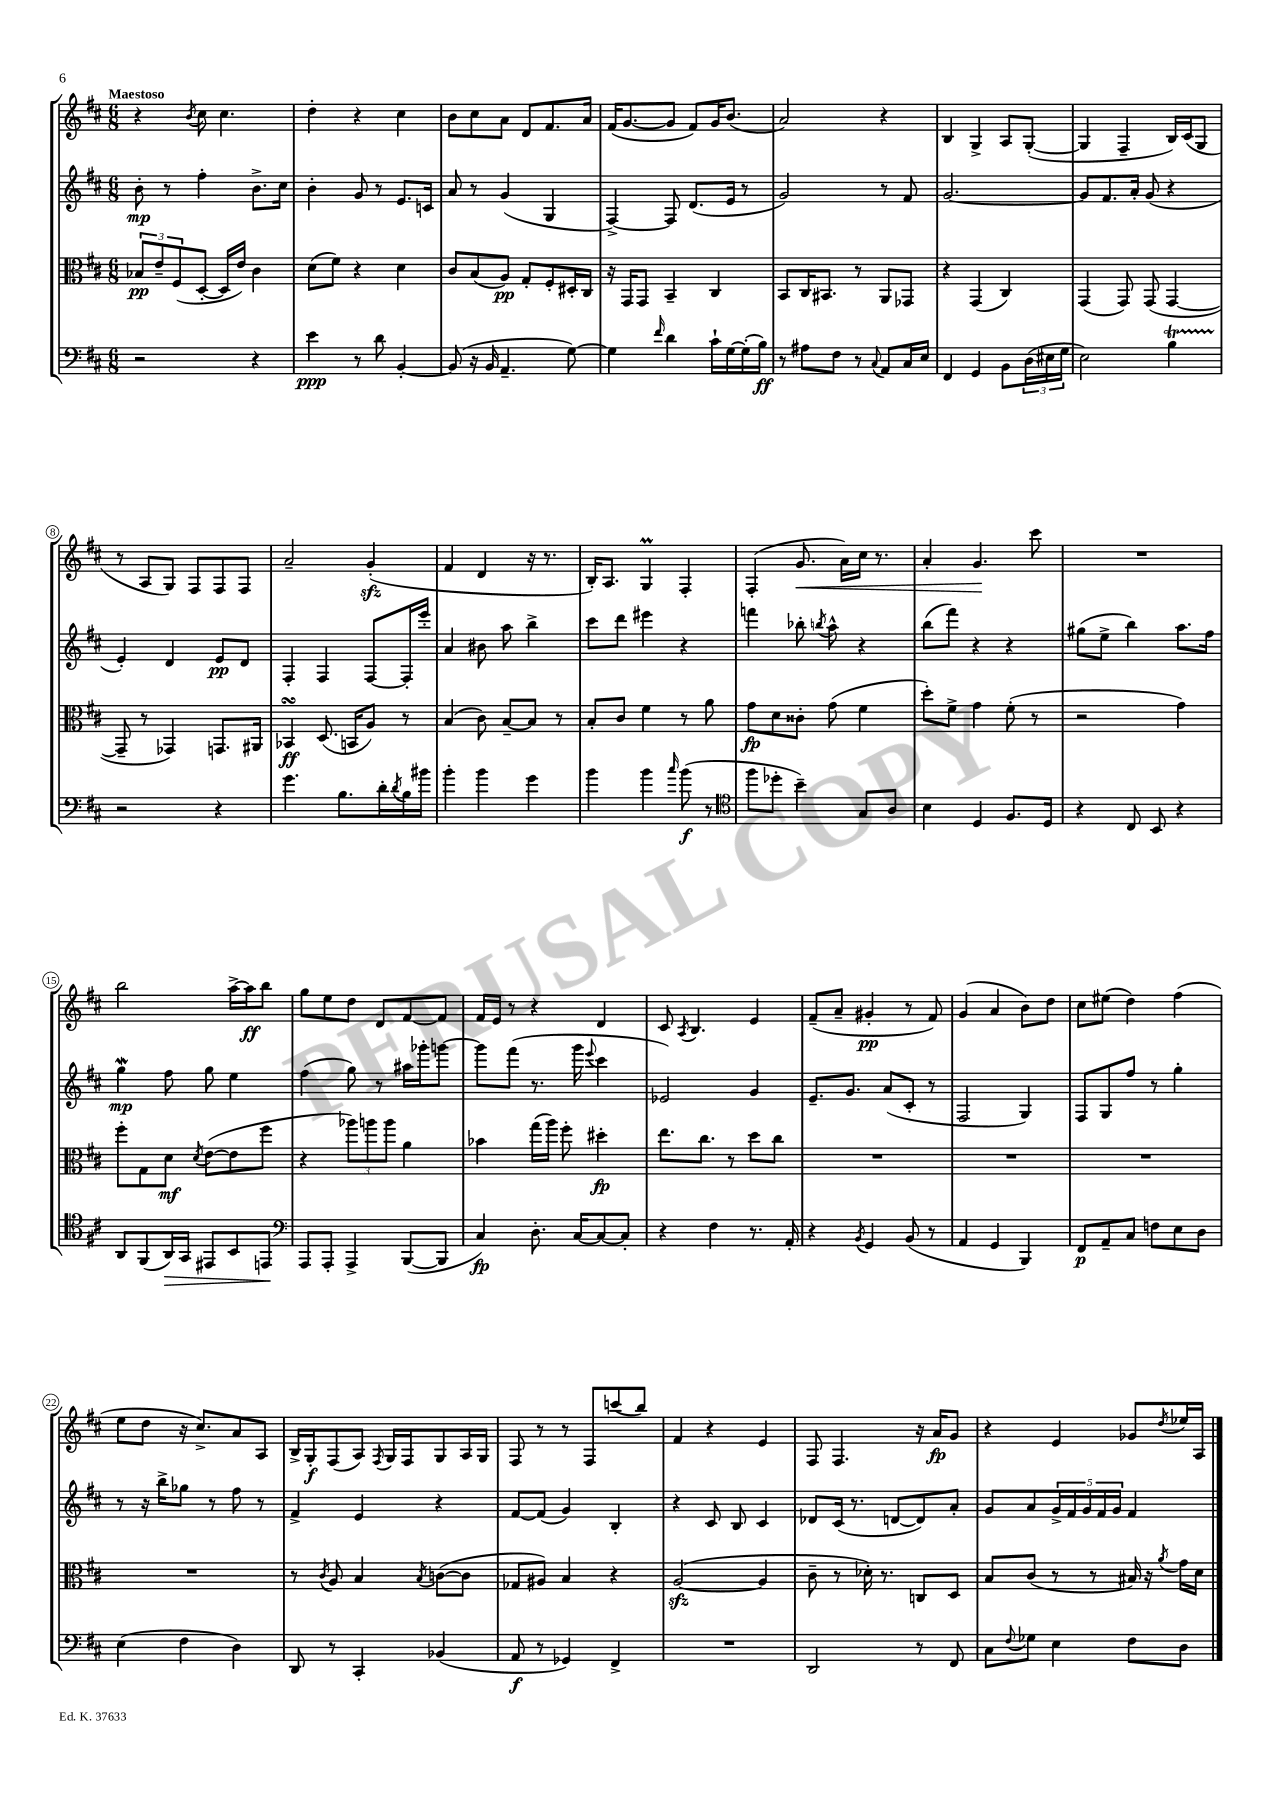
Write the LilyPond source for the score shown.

<<
\new StaffGroup <<
\new Staff = "s0" {
    \clef treble \key d \major \numericTimeSignature \time 6/8 \tempo "Maestoso"
    r4 \acciaccatura { b'8 } cis''8 cis''4. |
    d''4-. r4 cis''4 |
    b'8 cis''8 a'8 d'8 fis'8. a'16 |
    fis'16( g'8.~ g'8 fis'8) g'16 b'8.( |
    a'2) r4 |
    b4 g4-> a8 g8~-.( |
    g4 fis4-- b16) cis'16( g8 |
    r8 a8 g8) fis8 fis8 fis8 |
    a'2-- g'4-.\sfz( |
    fis'4 d'4 r16 r8. |
    b16-.) a8. g4\prall fis4-. |
    fis4-.( g'8.\< a'16) cis''16 r8. |
    a'4-. g'4.\! cis'''8 |
    R2. |
    b''2 a''16~-> a''16\ff b''8 |
    g''8 e''8 d''8 d'8 fis'8~ fis'8 |
    fis'16 e'16 r8 r4 d'4 |
    cis'8 \acciaccatura { a8 } b4. e'4 |
    fis'8--( a'8-- gis'4-.\pp r8 fis'8) |
    g'4( a'4 b'8) d''8 |
    cis''8 eis''8( d''4) fis''4( |
    e''8 d''8 r16 cis''8.->) a'8 a8 |
    b16-> g16-.\f fis8( a8) \acciaccatura { fis8 } g16 fis16 g8 a16 g16 |
    fis8 r8 r8 fis8 c'''8( b''8) |
    fis'4 r4 e'4 |
    fis8 fis4. r16 a'16\fp g'8 |
    r4 e'4 ges'8 \acciaccatura { d''8 } ees''16 a16 \bar "|." |
}
\new Staff = "s1" {
    \clef treble \key d \major \numericTimeSignature \time 6/8
    b'8-.\mp r8 fis''4-. b'8.-> cis''16 |
    b'4-. g'8 r8 e'8. c'16 |
    a'8 r8 g'4( g4 |
    fis4~->) fis8 d'8.( e'16 r8 |
    g'2) r8 fis'8 |
    g'2.~ |
    g'8 fis'8. a'16-. g'8( r4 |
    e'4-.) d'4 e'8\pp d'8 |
    fis4-. fis4 fis8~ fis16-. e'''16-. |
    a'4 bis'8 a''8 b''4-> |
    cis'''8 d'''8 eis'''4 r4 |
    f'''4 bes''8-. \acciaccatura { b''8 } a''8-^ r4 |
    b''8( fis'''8) r4 r4 |
    gis''8( e''8-> b''4) a''8. fis''16 |
    g''4\mordent\mp fis''8 g''8 e''4 |
    fis''4( g''8) r8 ais''16 ges'''16-. g'''8~ |
    g'''8 fis'''8( r8. g'''16 \appoggiatura { e'''8 } cis'''4 |
    ees'2) g'4 |
    e'8.-- g'8. a'8( cis'8-. r8 |
    fis2 g4) |
    fis8 g8 fis''8 r8 g''4-. |
    r8 r16 b''16-> ges''8 r8 fis''8 r8 |
    fis'4-> e'4 r4 |
    fis'8~ fis'8( g'4) b4-. |
    r4 cis'8 b8 cis'4 |
    des'8 cis'16( r8. d'8~ d'8) a'8-. |
    g'8 a'8 \tuplet 5/4 { g'16-> fis'16 g'16 fis'16 g'16 } fis'4 \bar "|." |
}
\new Staff = "s2" {
    \clef alto \key d \major \numericTimeSignature \time 6/8
    \tuplet 3/2 { bes8\pp e'8-- fis8( } d8~-. d16 e'16) cis'4 |
    d'8( fis'8) r4 d'4 |
    cis'8 b8( a8\pp) g8-. fis8-. dis16-. cis16 |
    r16 g,16 g,8 b,4-- cis4 |
    b,8 cis16 bis,8. r8 a,8 ges,8 |
    r4 g,4( cis4) |
    g,4( g,8) g,8( g,4~ |
    g,8-- r8 ges,4) g,8. ais,16 |
    bes,4\turn\ff d8.( b,16 a8) r8 |
    b4( cis'8) b8~-- b8 r8 |
    b8-. cis'8 fis'4 r8 a'8 |
    g'8\fp d'8 cisis'8-. g'8( fis'4 |
    d''8-.) fis'8-> g'4 fis'8-.( r8 |
    r2 g'4) |
    fis''8-. g8 d'8\mf \acciaccatura { d'8 } e'8~( e'8 fis''8 |
    r4 \tuplet 3/2 { aes''8) a''8 a''8 } a'4 |
    bes'4 g''16( a''16) fis''8-. dis''4-.\fp |
    e''8. cis''8. r8 d''8 cis''8 |
    R2. |
    R2. |
    R2. |
    R2. |
    r8 \acciaccatura { cis'8 } a8 b4 \acciaccatura { b8 } c'8~( c'8 |
    ges8 ais8) b4 r4 |
    a2~\sfz( a4 |
    cis'8-- r8 des'16-.) r8. c8 d8 |
    b8 cis'8( r8 r8 bis16) r16 \acciaccatura { a'8 } g'16 d'16 \bar "|." |
}
\new Staff = "s3" {
    \clef bass \key d \major \numericTimeSignature \time 6/8
    r2 r4 |
    e'4\ppp r8 d'8 b,4~-. |
    b,8( r16 b,16 a,4.-- g8~) |
    g4 \grace { fis'16 } d'4 cis'16-! g16~ g16-.( b16\ff) |
    r8 ais8 fis8 r8 \appoggiatura { cis8 } a,8 cis16 e16 |
    fis,4 g,4 b,8 \tuplet 3/2 { d16( eis16 g16 } |
    e2) b4\startTrillSpan |
    r2\stopTrillSpan r4 |
    g'4. b8. d'16-. \acciaccatura { d'8 } b16 bis'16 |
    b'4-. b'4 g'4 |
    b'4 b'4 \grace { cis''16 } b'8\f( r8 |
    \clef tenor fis''8 des''8-. b'4--) g8 a8 |
    b4 d4 fis8. d16 |
    r4 cis8 b,8 r4 |
    a,8 fis,8( a,16\>) g,16 eis,8 b,8 e,8\! |
    \clef bass a,,8 a,,8-. a,,4-> b,,8~( b,,8 |
    cis4\fp) d8.-. cis16~ cis8~ cis8-. |
    r4 fis4 r8. a,16-. |
    r4 \acciaccatura { b,8 } g,4 b,8( r8 |
    a,4 g,4 b,,4) |
    fis,8\p a,8-- cis8 f8 e8 d8 |
    e4( fis4 d4) |
    d,8 r8 cis,4-. bes,4( |
    a,8\f r8 ges,4) fis,4-> |
    R2. |
    d,2 r8 fis,8 |
    cis8 \appoggiatura { fis8 } ges8 e4 fis8 d8 \bar "|." |
}
>>
>>
\layout { \context { \Score \override BarNumber.stencil = #(make-stencil-circler 0.1 0.3 ly:text-interface::print) } }
